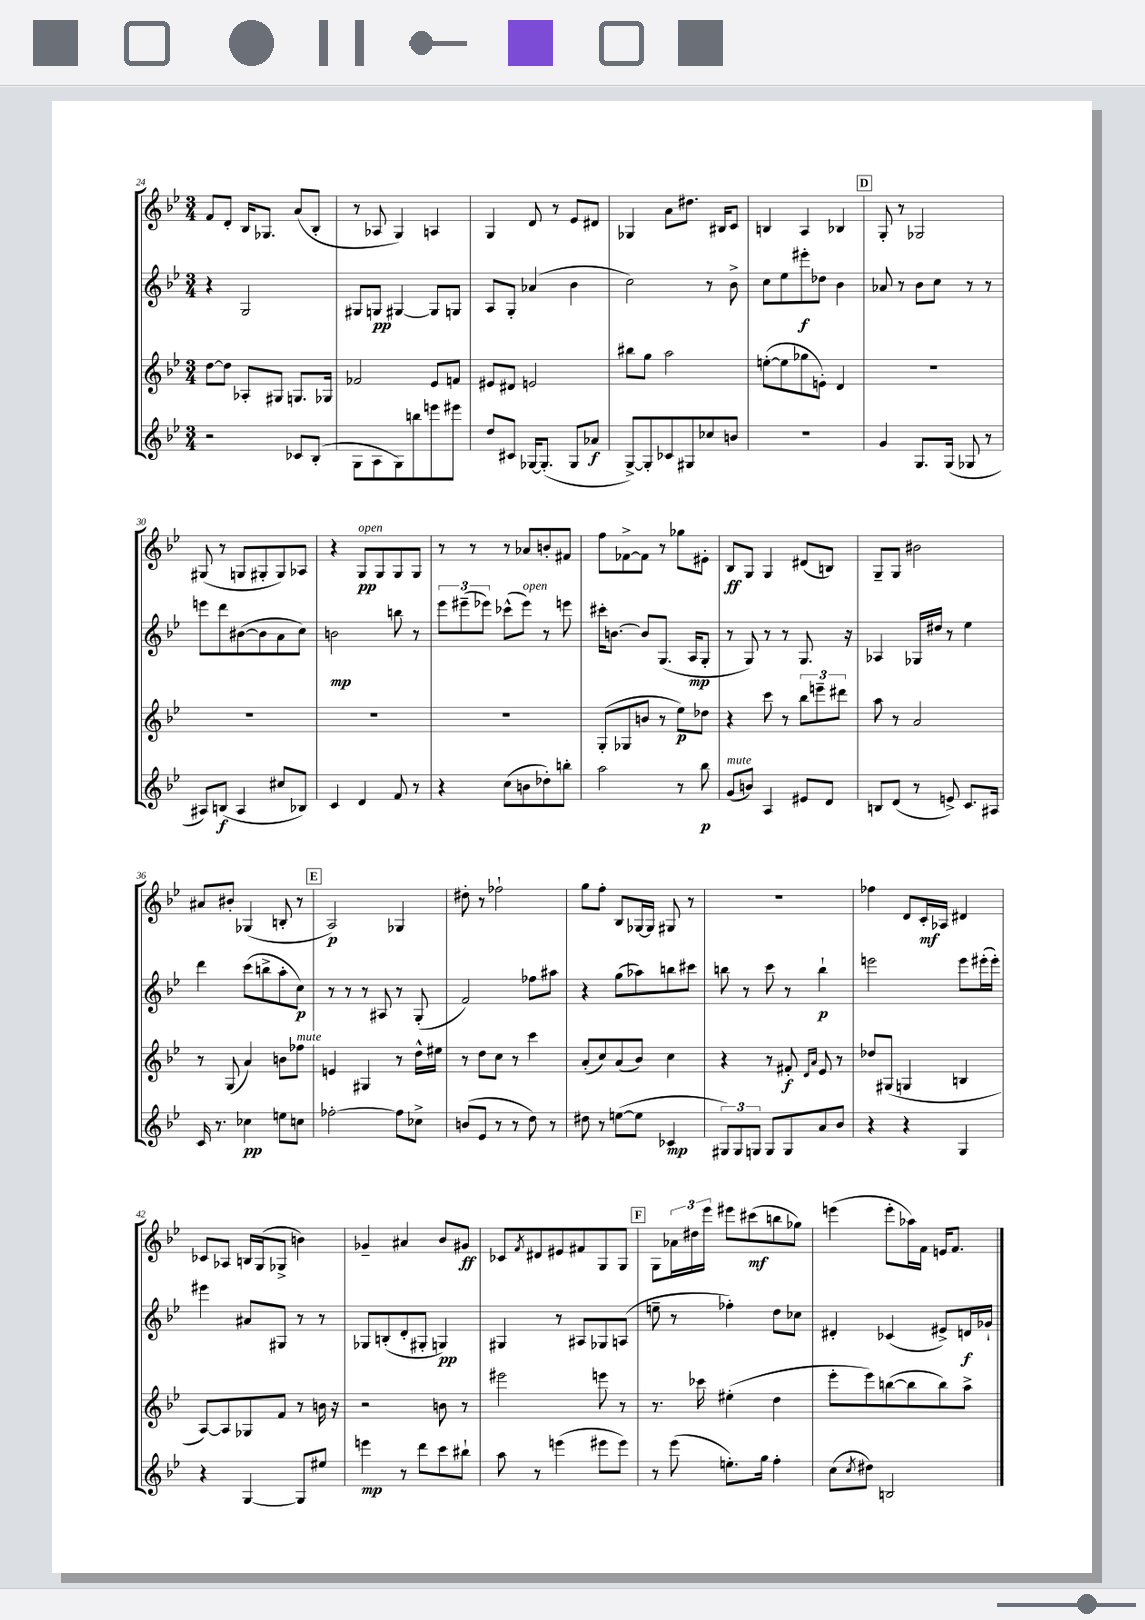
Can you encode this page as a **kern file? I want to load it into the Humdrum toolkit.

**kern	**dynam	**kern	**dynam	**kern	**dynam	**kern	**dynam
*part4	*part4	*part3	*part3	*part2	*part2	*part1	*part1
*staff4	*staff4	*staff3	*staff3	*staff2	*staff2	*staff1	*staff1
*clefG2	*	*clefG2	*	*clefG2	*	*clefG2	*
*k[b-e-]	*	*k[b-e-]	*	*k[b-e-]	*	*k[b-e-]	*
*M3/4	*	*M3/4	*	*M3/4	*	*M3/4	*
=24	=24	=24	=24	=24	=24	=24	=24
2r	.	[8dd\L	.	4r	.	8f/L	.
.	.	8dd\J]	.	.	.	8d'/J	.
.	.	8A-X'/L	.	2G/	.	16B-/KL	.
.	.	.	.	.	.	8.G-X/J	.
.	.	8G#X/J	.	.	.	.	.
8c-X/L	.	8.Gn/L	.	.	.	(8a/L	.
(8B-'/J	.	.	.	.	.	8B-'/J	.
.	.	16G-X/Jk	.	.	.	.	.
=25	=25	=25	=25	=25	=25	=25	=25
8G\L	.	2f-X/	.	8G#X/L	.	8r	.
8A\	.	.	.	8Gn/J	pp	8A-X/	.
8G\)	.	.	.	[4G#X/	.	4G/)	.
8bbn\	.	.	.	.	.	.	.
8eeen\	.	8e-/L	.	8G#/L]	.	4An/	.
8eee#X\J	.	8fn/J	.	8Gn/J	.	.	.
=26	=26	=26	=26	=26	=26	=26	=26
8dd/L	.	8e#X/L	.	8A/L	.	4G/	.
8c#X/J	.	8d#X/J	.	8G'/J	.	.	.
[16G-X/KL	.	2en/	.	(4a-X/	.	8d/	.
(8.G-'/J]	.	.	.	.	.	.	.
.	.	.	.	.	.	8r	.
8G-/L	.	.	.	4b-\	.	8e-/L	.
8a-X/J	f	.	.	.	.	8d#X/J	.
=27	=27	=27	=27	=27	=27	=27	=27
[8G^/L)	.	8bb#X\L	.	2cc\)	.	4G-X/	.
8G'/]	.	8gg\J	.	.	.	.	.
8c-X/	.	2aa\	.	.	.	8a\L	.
8G#X/	.	.	.	.	.	8.dd#X\J	.
8cc-X/	.	.	.	8r	.	.	.
.	.	.	.	.	.	16B#X/KL	.
8bn/J	.	.	.	8b-^\	.	8c/J	.
=28	=28	=28	=28	=28	=28	=28	=28
2.r	.	([8een'\L	.	8cc\L	.	4Bn/	.
.	.	8ee\]	.	8ee-\	.	.	.
.	.	8gg-X\	.	8eee#X'\	f	4A/	.
.	.	8en'\J)	.	8dd-X\J	.	.	.
.	.	4d/	.	4b-\	.	4B-X/	.
!!LO:REH:place=s1:t=D
=29	=29	=29	=29	=29	=29	=29	=29
4g/	.	2.r	.	8a-X/	.	8G'/	.
.	.	.	.	8r	.	8r	.
8.G/L	.	.	.	8b-\L	.	2G-X/	.
.	.	.	.	8cc\J	.	.	.
(16G/Jk	.	.	.	.	.	.	.
8G-X/	.	.	.	8r	.	.	.
8r	.	.	.	8r	.	.	.
!!LO:LB:g=z
=30	=30	=30	=30	=30	=30	=30	=30
8A#X/L)	.	2.r	.	8eeen\L	.	(8G#X/	.
(8Bn/J	f	.	.	8ddd\	.	8r	.
4A#/	.	.	.	([8b#X\	.	8Gn/L	.
.	.	.	.	8b#\]	.	8G#X'/	.
8cc#X/L	.	.	.	8a\	.	8G#/)	.
8B-X/J)	.	.	.	8cc\J)	.	8A-X/J	.
=31	=31	=31	=31	=31	=31	=31	=31
4c/	.	2.r	.	2bn\	mp	4r	.
!	!	!	!	!	!	!LO:TX:a:i:t=open	!
4d/	.	.	.	.	.	8G/L	pp
.	.	.	.	.	.	8G/	.
8f/	.	.	.	8bbn\	.	8G/	.
8r	.	.	.	8r	.	8G/J	.
=32	=32	=32	=32	=32	=32	=32	=32
4r	.	2.r	.	12eee-\L	.	8r	.
.	.	.	.	(12eee#X~\	.	.	.
.	.	.	.	.	.	8r	.
.	.	.	.	12eee-X\J)	.	.	.
(8cc\L	.	.	.	(8ccc-X^^\L	.	8r	.
!	!	!	!	!LO:TX:a:i:t=open	!	!	!
8bn\	.	.	.	8eee-\J)	.	8a-X/L	.
8dd-X'\)	.	.	.	8r	.	8bn'/	.
8bbn'\J	.	.	.	8eeen\	.	8f#X/J	.
=33	=33	=33	=33	=33	=33	=33	=33
2aa\	.	(8G'/L	.	16ccc#X'\KL	.	8ff\L	.
.	.	.	.	[8.bn\J	.	.	.
.	.	8G-X/	.	.	.	[8f-X^\	.
.	.	8bn/J	.	8b/L]	.	8f-\J]	.
.	.	8r	.	(8.G/J	.	8r	.
8r	.	8ee-\L)	p	.	.	8gg-X\L	.
.	.	.	.	16A/KL	mp	.	.
8bb-\	p	8dd-X\J	.	8G'/J	.	8e#X'\J	.
=34	=34	=34	=34	=34	=34	=34	=34
!LO:TX:a:i:t=mute	!	!	!	!	!	!	!
(8g/L	.	4r	.	8r	.	8B-/L	ff
8bn/J)	.	.	.	8G/)	.	8G/J	.
4A/	.	8ccc\	.	8r	.	4G/	.
.	.	8r	.	8r	.	.	.
8e#X/L	.	12bb-\L	.	8.G/	.	(8d#X/L	.
.	.	12eeen~\	.	.	.	.	.
8d/J	.	.	.	.	.	8Bn/J)	.
.	.	12ddd#X\J	.	.	.	.	.
.	.	.	.	16r	.	.	.
=35	=35	=35	=35	=35	=35	=35	=35
8Bn/L	.	8aa\	.	4A-X/	.	8G~/L	.
(8d/J	.	8r	.	.	.	8G/J	.
8r	.	2a/	.	16G-X/LL	.	2b#X\	.
.	.	.	.	16dd#X/JJ	.	.	.
8en^/)	.	.	.	8r	.	.	.
8.c/L	.	.	.	4ee-\	.	.	.
16A#X/Jk	.	.	.	.	.	.	.
!!LO:LB:g=z
=36	=36	=36	=36	=36	=36	=36	=36
16c/	.	8r	.	4ddd\	.	8a#X/L	.
8.r	.	.	.	.	.	.	.
.	.	(8G/	.	.	.	8b#X'/J	.
4cc-X\	pp	4a/)	.	(8ccc\L	.	(4G-X/	.
.	.	.	.	8bbn^\	.	.	.
8een\L	.	8bn\L	.	8aa'\	.	8Bn'/	.
!	!	!LO:TX:a:i:t=mute	!	!	!	!	!
8ccn\J	.	8ff-X\J	.	8cc\J)	p	8r	.
!!LO:REH:place=s1:t=E
=37	=37	=37	=37	=37	=37	=37	=37
[2ff-X'\	.	4en/	.	8r	.	2A/)	p
.	.	.	.	8r	.	.	.
.	.	4G#X/	.	8r	.	.	.
.	.	.	.	8A#X/	.	.	.
8ff-\L]	.	8r	.	8r	.	4G-X/	.
8cc-X^\J	.	16dd^^\LL	.	(8G'/	.	.	.
.	.	16ee#X\JJ	.	.	.	.	.
=38	=38	=38	=38	=38	=38	=38	=38
(8bn/L	.	8r	.	2f/)	.	8dd#X'\	.
8e-/J	.	8dd\L	.	.	.	8r	.
8r	.	8cc\J	.	.	.	2ff-X`\	.
8r	.	8r	.	.	.	.	.
8dd\)	.	4ccc\	.	8ff-X\L	.	.	.
8r	.	.	.	8aa#X\J	.	.	.
=39	=39	=39	=39	=39	=39	=39	=39
8dd#X\	.	(8a'/L	.	4r	.	8gg\L	.
8r	.	8cc/)	.	.	.	8ff'\J	.
([8een\L	.	(8a/	.	(8gg\L	.	8B-/L	.
8ee\J]	.	8b-/J)	.	8aa-X\)	.	[16G-X/L	.
.	.	.	.	.	.	16G-/JJ]	.
4c-X/	mp	4cc\	.	8bbn\	.	8G#X/	.
.	.	.	.	8ccc#X\J	.	8r	.
=40	=40	=40	=40	=40	=40	=40	=40
12G#X/L)	.	4r	.	8bbn\	.	2.r	.
12G#/	.	.	.	.	.	.	.
.	.	.	.	8r	.	.	.
12Gn/J	.	.	.	.	.	.	.
8G/L	.	8r	.	8ccc\	.	.	.
8G/	.	8f#X'/	f	8r	.	.	.
.	.	16qqd/LL	.	.	.	.	.
.	.	16qqa/JJ	.	.	.	.	.
8a/	.	8e-/	.	4bb`\	p	.	.
8b-/J	.	8r	.	.	.	.	.
=41	=41	=41	=41	=41	=41	=41	=41
4r	.	8dd-X/L	.	2eeen\	.	4ff-X\	.
.	.	(8G#X/J	.	.	.	.	.
4r	.	4Gn/	.	.	.	8d/L	.
.	.	.	.	.	.	16c'/L	mf
.	.	.	.	.	.	16A-X/JJ	.
4G/	.	4Bn/	.	8eee\L	.	4d#X/	.
.	.	.	.	(16eee#X'\L	.	.	.
.	.	.	.	16eee#'\JJ)	.	.	.
!!LO:LB:g=z
=42	=42	=42	=42	=42	=42	=42	=42
4r	.	[8A/L)	.	4eee#X\	.	8c-X/L	.
.	.	8A/]	.	.	.	8A-X/J	.
[4G/	.	8G-X/	.	8a#X/L	.	16Bn/LL	.
.	.	.	.	.	.	(16G/J	.
.	.	8f/J	.	8G#X/J	.	8G-X^/J	.
8G/L]	.	8r	.	8r	.	4bn\)	.
8ee#X/J	.	16bn\	.	8r	.	.	.
.	.	16r	.	.	.	.	.
=43	=43	=43	=43	=43	=43	=43	=43
4eeen\	mp	2r	.	8G-X/L	.	4g-X~/	.
.	.	.	.	(8Bn'/	.	.	.
8r	.	.	.	8d'/	.	4a#X/	.
8ddd\L	.	.	.	8G#X'/J	.	.	.
8ccc\	.	8bn\	.	4Gn/)	pp	8b-/L	.
8bb#X`\J	.	8r	.	.	.	8g#X/J	ff
=44	=44	=44	=44	=44	=44	=44	=44
8aa\	.	2eee#X\	.	4G#X/	.	8c-X/L	.
.	.	.	.	.	.	8qf/	.
8r	.	.	.	.	.	8d#X/	.
(4eeen\	.	.	.	8r	.	8e#X/	.
.	.	.	.	8A#X/L	.	8f#X/	.
8eee#X\L	.	8eeen\	.	8G-X/	.	8G/	.
8eee#\J)	.	8r	.	(8An/J	.	8G/J	.
!!LO:REH:place=s1:t=F
=45	=45	=45	=45	=45	=45	=45	=45
8r	.	8.r	.	8een~\	.	8G\L	.
(8eee-\	.	.	.	8r	.	24a-X\L	.
.	.	.	.	.	.	24dd#X\	.
.	.	16ccc-X\	.	.	.	.	.
.	.	.	.	.	.	24eee-\JJ	.
8.een'\L)	.	(4ee#X'\	.	4ff-X'\)	.	8eee#X\L	.
.	.	.	.	.	.	(8ccc#X\	mf
16gg\Jk	.	.	.	.	.	.	.
4ff'\	.	4dd\	.	8dd\L	.	8bbn\	.
.	.	.	.	8cc-X\J	.	8gg-X\J)	.
=46	=46	=46	=46	=46	=46	=46	=46
(8cc\L	.	8eee-'\L	.	4d#X'/	.	(4eeen\	.
8qcc/	.	.	.	.	.	.	.
8dd#X\J)	.	8eee-\)	.	.	.	.	.
2Bn/	.	([8bbn\	.	(4c-X/	.	8eee'\L	.
.	.	8bb\]	.	.	.	16aa-X\L)	.
.	.	.	.	.	.	16f\JJ	.
.	.	8bb\)	.	8e#X^/L)	.	16en/KL	.
.	.	.	.	.	.	8.f/J	.
.	.	8aa^\J	.	16dn/L	f	.	.
.	.	.	.	16g-X`/JJ	.	.	.
==	==	==	==	==	==	==	==
*-	*-	*-	*-	*-	*-	*-	*-
